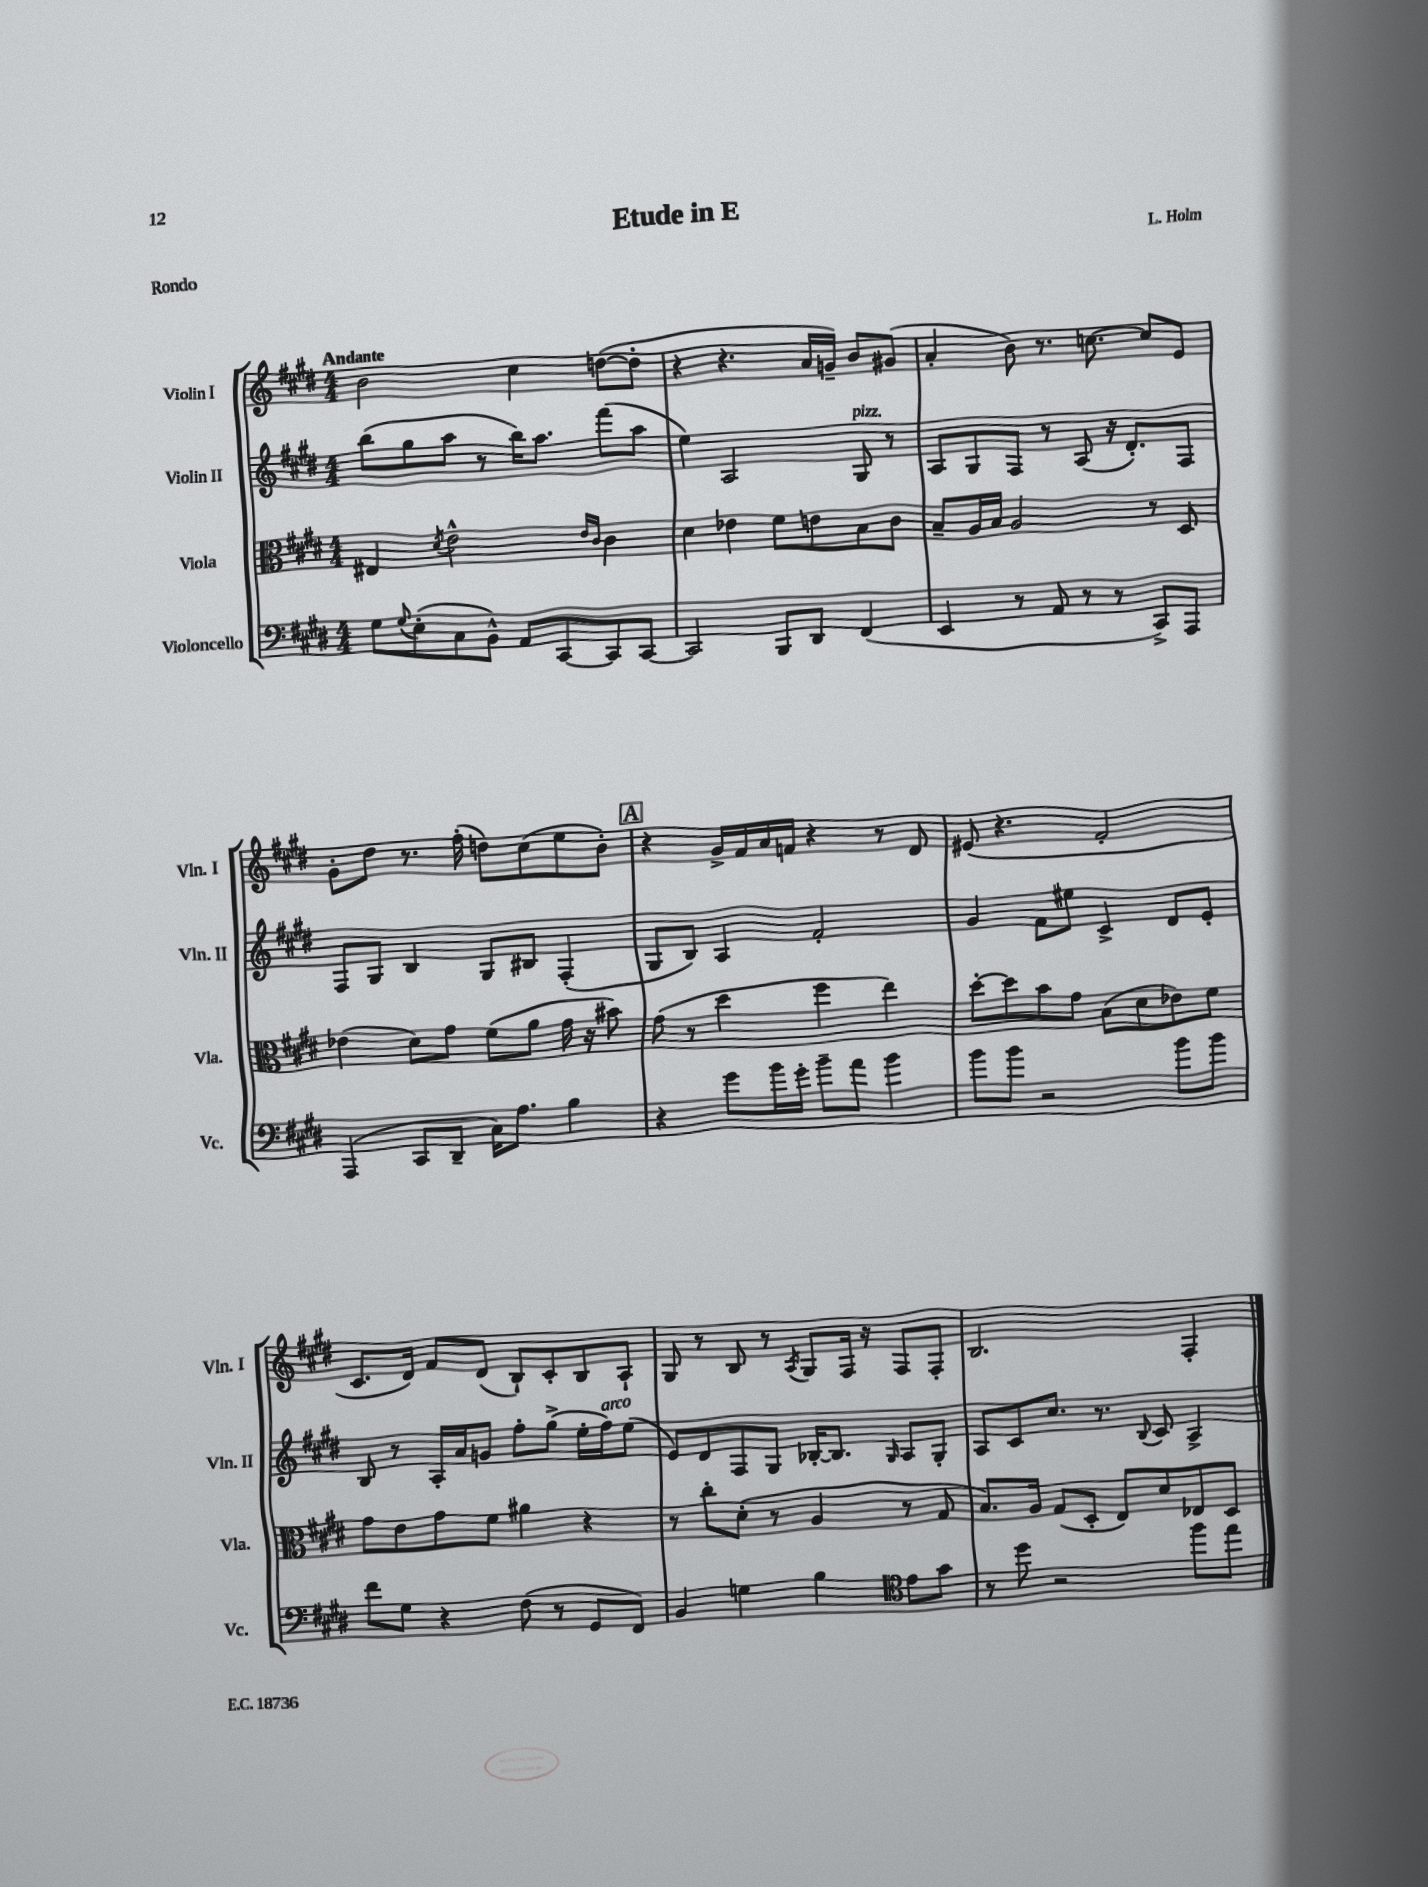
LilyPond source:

\header { title = "Etude in E" composer = "L. Holm" piece = "Rondo" }
<<
\new StaffGroup <<
\new Staff = "s0" \with { instrumentName = "Violin I" shortInstrumentName = "Vln. I" } {
    \clef treble \key e \major \numericTimeSignature \time 4/4 \tempo "Andante"
    b'2 cis''4 d''8~( d''8-. |
    r4 r4. a'16 g'16--) b'8 gis'8( |
    a'4-. b'8) r8. c''8.~ c''8 e'8 |
    gis'8-. dis''8 r8. fis''16-.( d''8) cis''8( e''8 b'8-.) |
    \mark \markup { \box "A" } r4 gis'16-> fis'16 a'16 f'16 r4 r8 dis'8 |
    eis'8( r4. fis'2-. |
    cis'8. dis'16) fis'8 dis'8( b8-!) cis'8-. b8 a8-! |
    gis8 r8 b8 r8 \acciaccatura { a8 } gis8 fis16 r16 fis8 fis8-. |
    b2. fis4-. \bar "|." |
}
\new Staff = "s1" \with { instrumentName = "Violin II" shortInstrumentName = "Vln. II" } {
    \clef treble \key e \major \numericTimeSignature \time 4/4
    b''8( gis''8 a''8 r8 b''16) a''8. fis'''8( a''8 |
    e''4) a2 gis8^\markup { \italic "pizz." } r8 |
    a8 gis8 fis8 r8 a8( r16 dis'8.-.) fis8 |
    fis8 gis8 b4 gis8 bis8 fis4-.( |
    \mark \markup { \box "A" } gis8 b8) a4 fis'2-. |
    gis'4 fis'8 eis''8 cis'4-> dis'8 e'8-. |
    b8 r8 a16-. a'16 g'8 fis''8-. gis''8->( e''16-. fis''16^\markup { \italic "arco" }) e''8( |
    e'8) dis'8 fis8 gis8 bes16~-. bes8. \grace { gis16 } a8 gis8-. |
    a8 cis'8 cis''8. r8. \appoggiatura { b8 } cis'8 a4-> \bar "|." |
}
\new Staff = "s2" \with { instrumentName = "Viola" shortInstrumentName = "Vla." } {
    \clef alto \key e \major \numericTimeSignature \time 4/4
    eis4 \acciaccatura { dis'8 } e'2-^ \grace { e'16 cis'16 } cis'4 |
    dis'4 ees'4 fis'8 e'8 b8 cis'8 |
    b8-- a16 b16 a2 r8 dis8 |
    ees'4( dis'8) gis'8 fis'8( a'8 gis'16 r16 bis'8) |
    \mark \markup { \box "A" } gis'8( r8 dis''4 fis''4 e''4) |
    dis''8~-. dis''8 b'8 gis'8 b8( dis'8 ees'8) fis'8 |
    gis'8 e'8 gis'8 fis'8 ais'4 r4 |
    r8 cis''8-. dis'8-.( r8 a4 r8 gis8 |
    b8.) a16 gis8( dis8-. e8) dis'8 ees8 dis8 \bar "|." |
}
\new Staff = "s3" \with { instrumentName = "Violoncello" shortInstrumentName = "Vc." } {
    \clef bass \key e \major \numericTimeSignature \time 4/4
    gis8 \appoggiatura { gis8 } e8-.( cis8 b,8-^) a,8 cis,8~ cis,8 cis,8~ |
    cis,2 b,,8 dis,8 fis,4( |
    e,4 r8 a,8 r8 r8 cis,8->) a,,8 |
    a,,4( cis,8 dis,8-- cis16) a8. b4 |
    \mark \markup { \box "A" } r4 gis'8 b'16 gis'16-. b'8-- a'8 b'4 |
    b'8 b'8 r2 b'8 b'8 |
    fis'8 gis8 r4 fis8( r8 gis,8 fis,8) |
    b,4 g4 b4 \clef tenor e'8 gis'8 |
    r8 dis''8 r2 fis''8 e''8 \bar "|." |
}
>>
>>
\layout { \context { \Score \remove "Bar_number_engraver" } }
